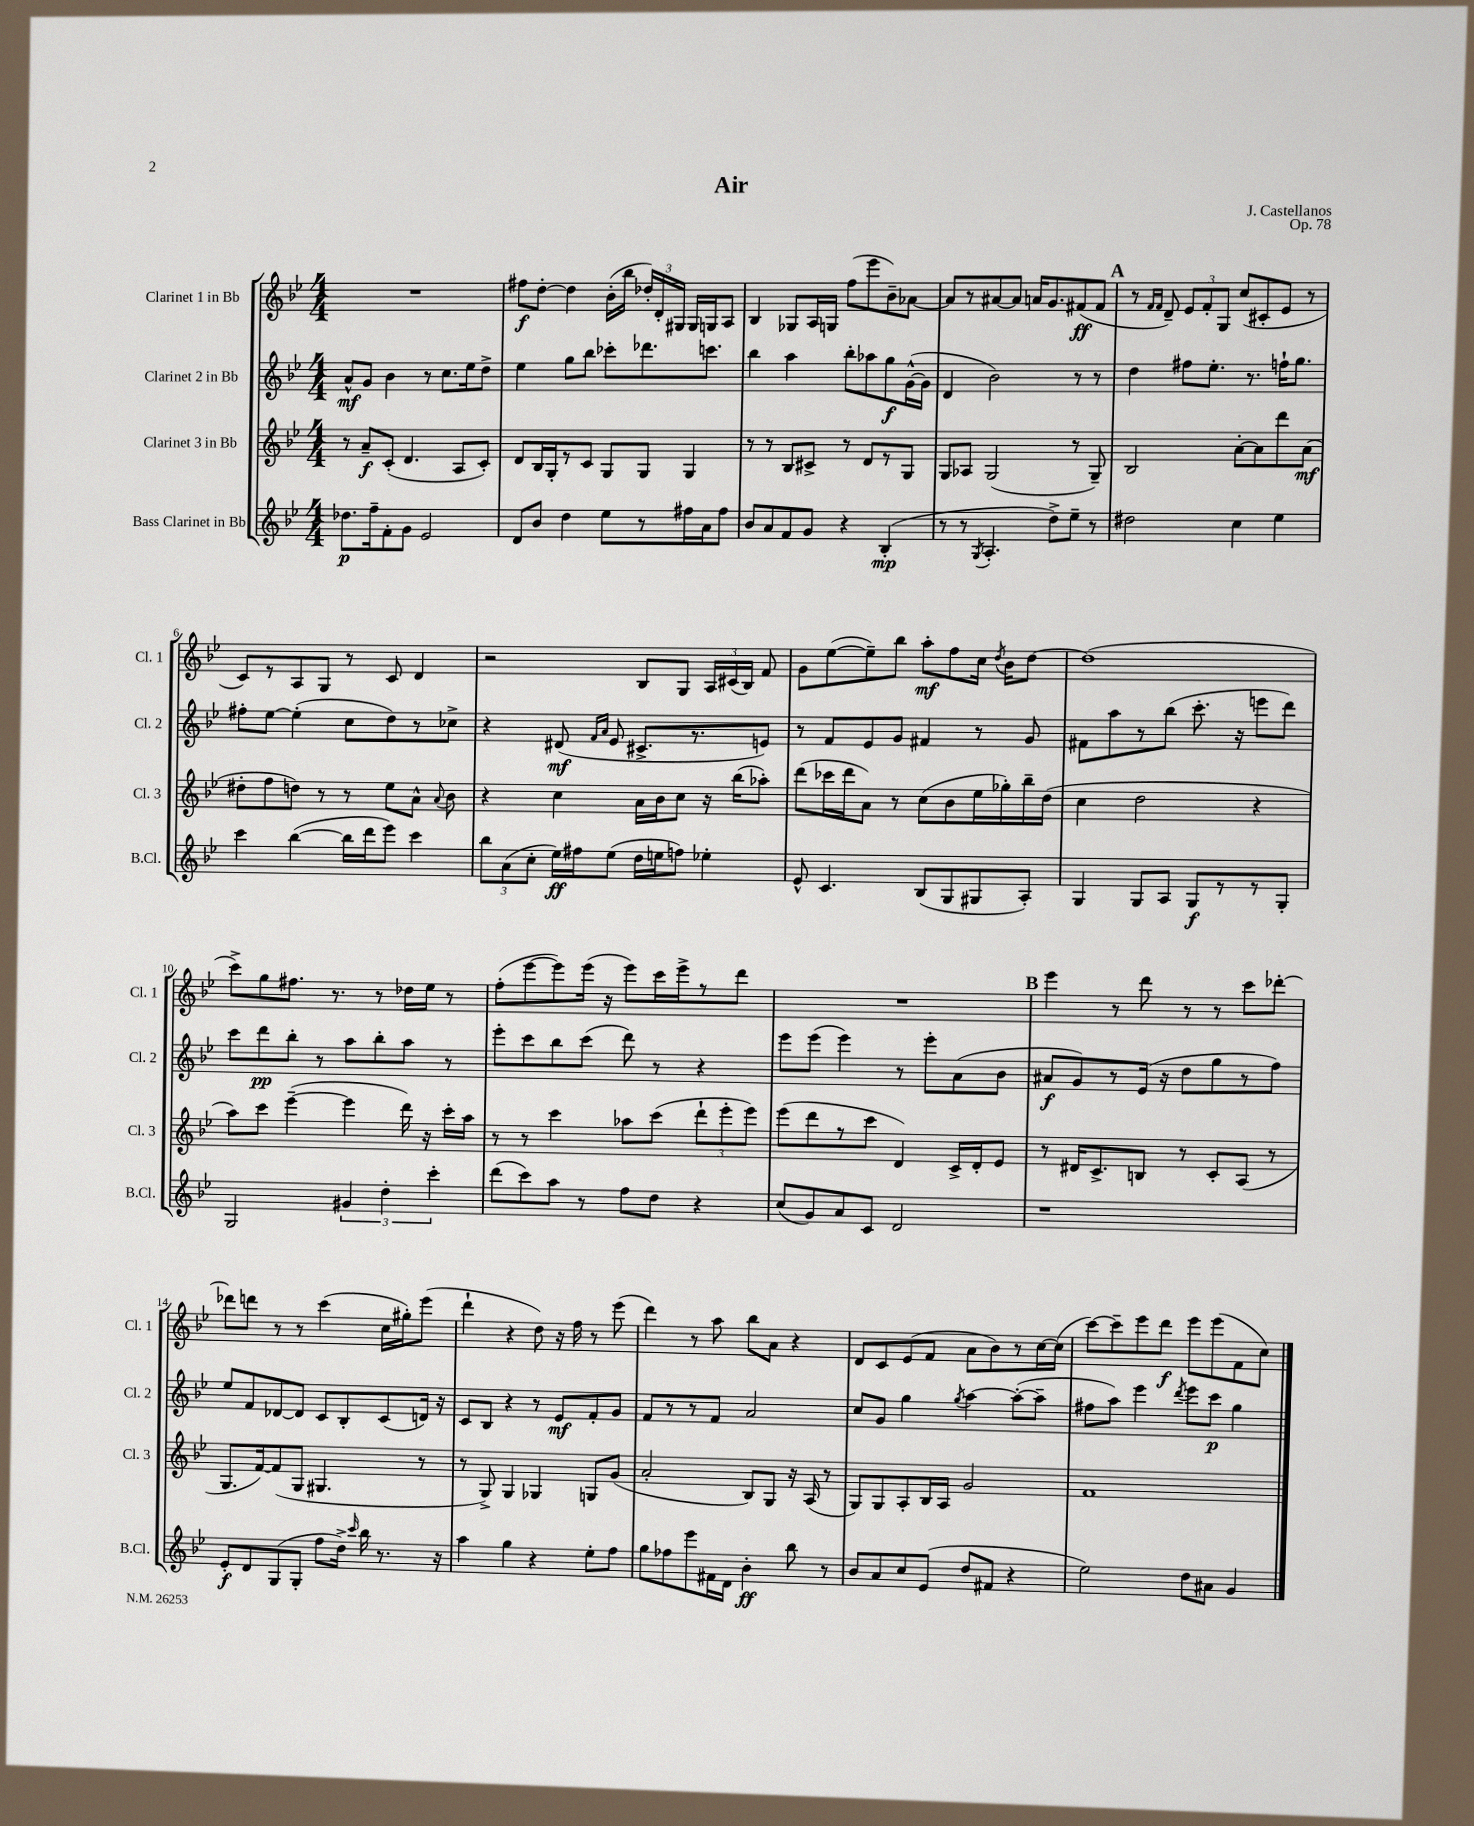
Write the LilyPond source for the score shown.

\header { title = "Air" composer = "J. Castellanos" opus = "Op. 78" }
<<
\new StaffGroup <<
\new Staff = "s0" \with { instrumentName = "Clarinet 1 in Bb" shortInstrumentName = "Cl. 1" } {
    \clef treble \key bes \major \numericTimeSignature \time 4/4
    \autoBeamOff R1 |
    fis''8[\f d''8]~-. d''4 bes'16[-.( bes''16] \tuplet 3/2 { des''16[-.) d'16-. gis16] } gis16[ g16 a8] |
    bes4 ges8[ a16 g16] f''8[( ees'''8 bes'8--) aes'8]~ |
    aes'8[ r8 ais'8~ ais'8] a'16[ g'8. fis'8\ff( fis'8] |
    \mark \markup { \bold "A" } r8 \grace { f'16[ f'16] } d'8--) \tuplet 3/2 { ees'8[ f'8-. g8] } c''8[( cis'8-. ees'8] r8 |
    c'8[) r8 a8 g8] r8 c'8 d'4 |
    r2 bes8[ g8] \tuplet 3/2 { a16[ cis'16( bes16]) } f'8 |
    g'8[ ees''8~( ees''8--) bes''8] a''8[-.\mf f''8 c''16] \acciaccatura { d''8 } bes'16[ d''8]~ |
    d''1( |
    c'''8[->) g''8 fis''8.] r8. r8 des''16[ ees''16] r8 |
    f''8[-.( ees'''8~ ees'''8) ees'''16]( r16 ees'''8[) c'''16 ees'''16-> r8 d'''8] |
    R1 |
    \mark \markup { \bold "B" } ees'''4 r8 d'''8 r8 r8 c'''8[ des'''8]~-. |
    des'''8[ d'''8] r8 r8 c'''4( c''16[ gis''16-.) ees'''8]( |
    d'''4-! r4 d''8) r16 f''16 r8 ees'''8( |
    d'''4) r8 a''8 bes''8[ a'8] r4 |
    d'8[ c'8 ees'8( f'8] a'8[ bes'8) r8 c''16~ c''16]( |
    c'''8[~) c'''8-- ees'''8 d'''8]\f ees'''8[ ees'''8( f'8 c''8]) \bar "|." |
}
\new Staff = "s1" \with { instrumentName = "Clarinet 2 in Bb" shortInstrumentName = "Cl. 2" } {
    \clef treble \key bes \major \numericTimeSignature \time 4/4
    \autoBeamOff a'8[-^\mf g'8] bes'4 r8 c''8.[ ees''16 d''8]-> |
    ees''4 g''8[ bes''8] ces'''8[-. des'''8. c'''8.] |
    bes''4 a''4 bes''8[-. aes''8 g''8\f g'16~-^( g'16] |
    d'4 bes'2) r8 r8 |
    \mark \markup { \bold "A" } d''4 fis''8[ ees''8.]-. r8. f''16[-! g''8.] |
    fis''8[-. ees''8]~ ees''4-.( c''8[ d''8) r8 ces''8]-> |
    r4 dis'8\mf( \grace { f'16[ a'16] } ees'8 cis'8.[-> r8. e'8]) |
    r8 f'8[ ees'8 g'8] fis'4 r8 g'8 |
    fis'8[ a''8 r8 bes''8]( c'''8.-. r16 e'''8[ d'''8]) |
    c'''8[ d'''8\pp bes''8]-. r8 a''8[ bes''8-. a''8] r8 |
    ees'''8[-. c'''8 bes''8 c'''8]( d'''8) r8 r4 |
    ees'''8[ ees'''8]( ees'''4) r8 ees'''8[-. a'8( bes'8] |
    \mark \markup { \bold "B" } ais'8[\f g'8) r8 ees'16]( r16 d''8[ g''8 r8 f''8]) |
    ees''8[ f'8 des'8~ des'8] c'8[ bes8-. c'8( d'16]) r16 |
    c'8[ bes8] r4 r8 ees'8[\mf f'8-. g'8] |
    f'8[ r8 r8 f'8] a'2 |
    c''8[ g'8] g''4 \acciaccatura { g''8 } a''4~ a''8[~-.( a''8]-- |
    fis''8[ a''8]) ees'''4 \acciaccatura { d'''8 } ees'''8[ c'''8]\p g''4 \bar "|." |
}
\new Staff = "s2" \with { instrumentName = "Clarinet 3 in Bb" shortInstrumentName = "Cl. 3" } {
    \clef treble \key bes \major \numericTimeSignature \time 4/4
    \autoBeamOff r8 a'8[--\f c'8]-.( d'4. a8[ c'8]-.) |
    d'8[ bes16 g16-. r8 c'8] g8[ g8] g4 |
    r8 r8 bes8[ cis'8]-> r8 d'8[ r8 g8] |
    g8[ aes8] g2( r8 g8--) |
    \mark \markup { \bold "A" } bes2 a'8[~-. a'8 d'''8 a'8]\mf( |
    dis''8[-. f''8 d''8]) r8 r8 ees''8[ a'8]-^ \appoggiatura { a'8 } bes'8 |
    r4 c''4 a'16[ bes'16 c''8] r16 bes''16[( aes''8]-.) |
    d'''8[( ces'''16 d'''16 a'8]) r8 c''8[( bes'8 ees''16 ges''16-.) bes''16-- d''16]( |
    c''4 d''2 r4 |
    a''8[) c'''8] ees'''4~--( ees'''4 d'''16) r16 c'''16[-. a''16] |
    r8 r8 c'''4 aes''8[ c'''8]( \tuplet 3/2 { d'''8[-! ees'''8-. ees'''8]) } |
    ees'''8[( d'''8 r8 c'''8] d'4) c'16[-> d'16-. ees'8] |
    \mark \markup { \bold "B" } r8 dis'16[ c'8.-> b8] r8 c'8[-. a8]( r8 |
    g8.[ f'16~) f'8( g8] gis4. r8 |
    r8 g8->) g4 ges4 g8[ g'8]( |
    a'2-. bes8[) g8] r16 a16( r8 |
    g8[) g8 a8-. bes16 a16] g'2 |
    f'1 \bar "|." |
}
\new Staff = "s3" \with { instrumentName = "Bass Clarinet in Bb" shortInstrumentName = "B.Cl." } {
    \clef treble \key bes \major \numericTimeSignature \time 4/4
    \autoBeamOff des''8.[\p f''16-- f'8-. g'8] ees'2 |
    d'8[ bes'8] d''4 ees''8[ r8 fis''16 a'16 fis''8] |
    bes'8[ a'8 f'8 g'8] r4 bes4-.\mp( |
    r8 r8 \acciaccatura { g8 } a4.-. d''8[->) ees''8]-- r8 |
    \mark \markup { \bold "A" } dis''2 c''4 ees''4 |
    c'''4 bes''4~( bes''16[ d'''16 ees'''8]) c'''4 |
    \tuplet 3/2 { bes''8[ a'8( c''8]-. } ees''16[\ff) fis''16 ees''8]( d''16[ e''16 f''8]) ees''4-. |
    ees'8-^ c'4. bes8[( g8 gis8 a8]-.) |
    g4 g8[ a8] g8[\f r8 r8 g8]-. |
    g2 \tuplet 3/2 { gis'4 d''4-. c'''4-. } |
    d'''8[( c'''8) a''8] r8 f''8[ d''8] r4 |
    c''8[( g'8) a'8 c'8] d'2 |
    \mark \markup { \bold "B" } r1 |
    ees'8[-.\f d'8 g8( g8]-. f''8[ d''16]->) \grace { c'''16 } bes''16 r8. r16 |
    a''4 g''4 r4 ees''8[-. f''8] |
    g''8[ fes''8 ees'''8 fis'16 d'16] bes'4-.\ff bes''8 r8 |
    bes'8[ a'8 c''8 ees'8]( d''8[ fis'8] r4 |
    ees''2) d''8[ ais'8] g'4 \bar "|." |
}
>>
>>
